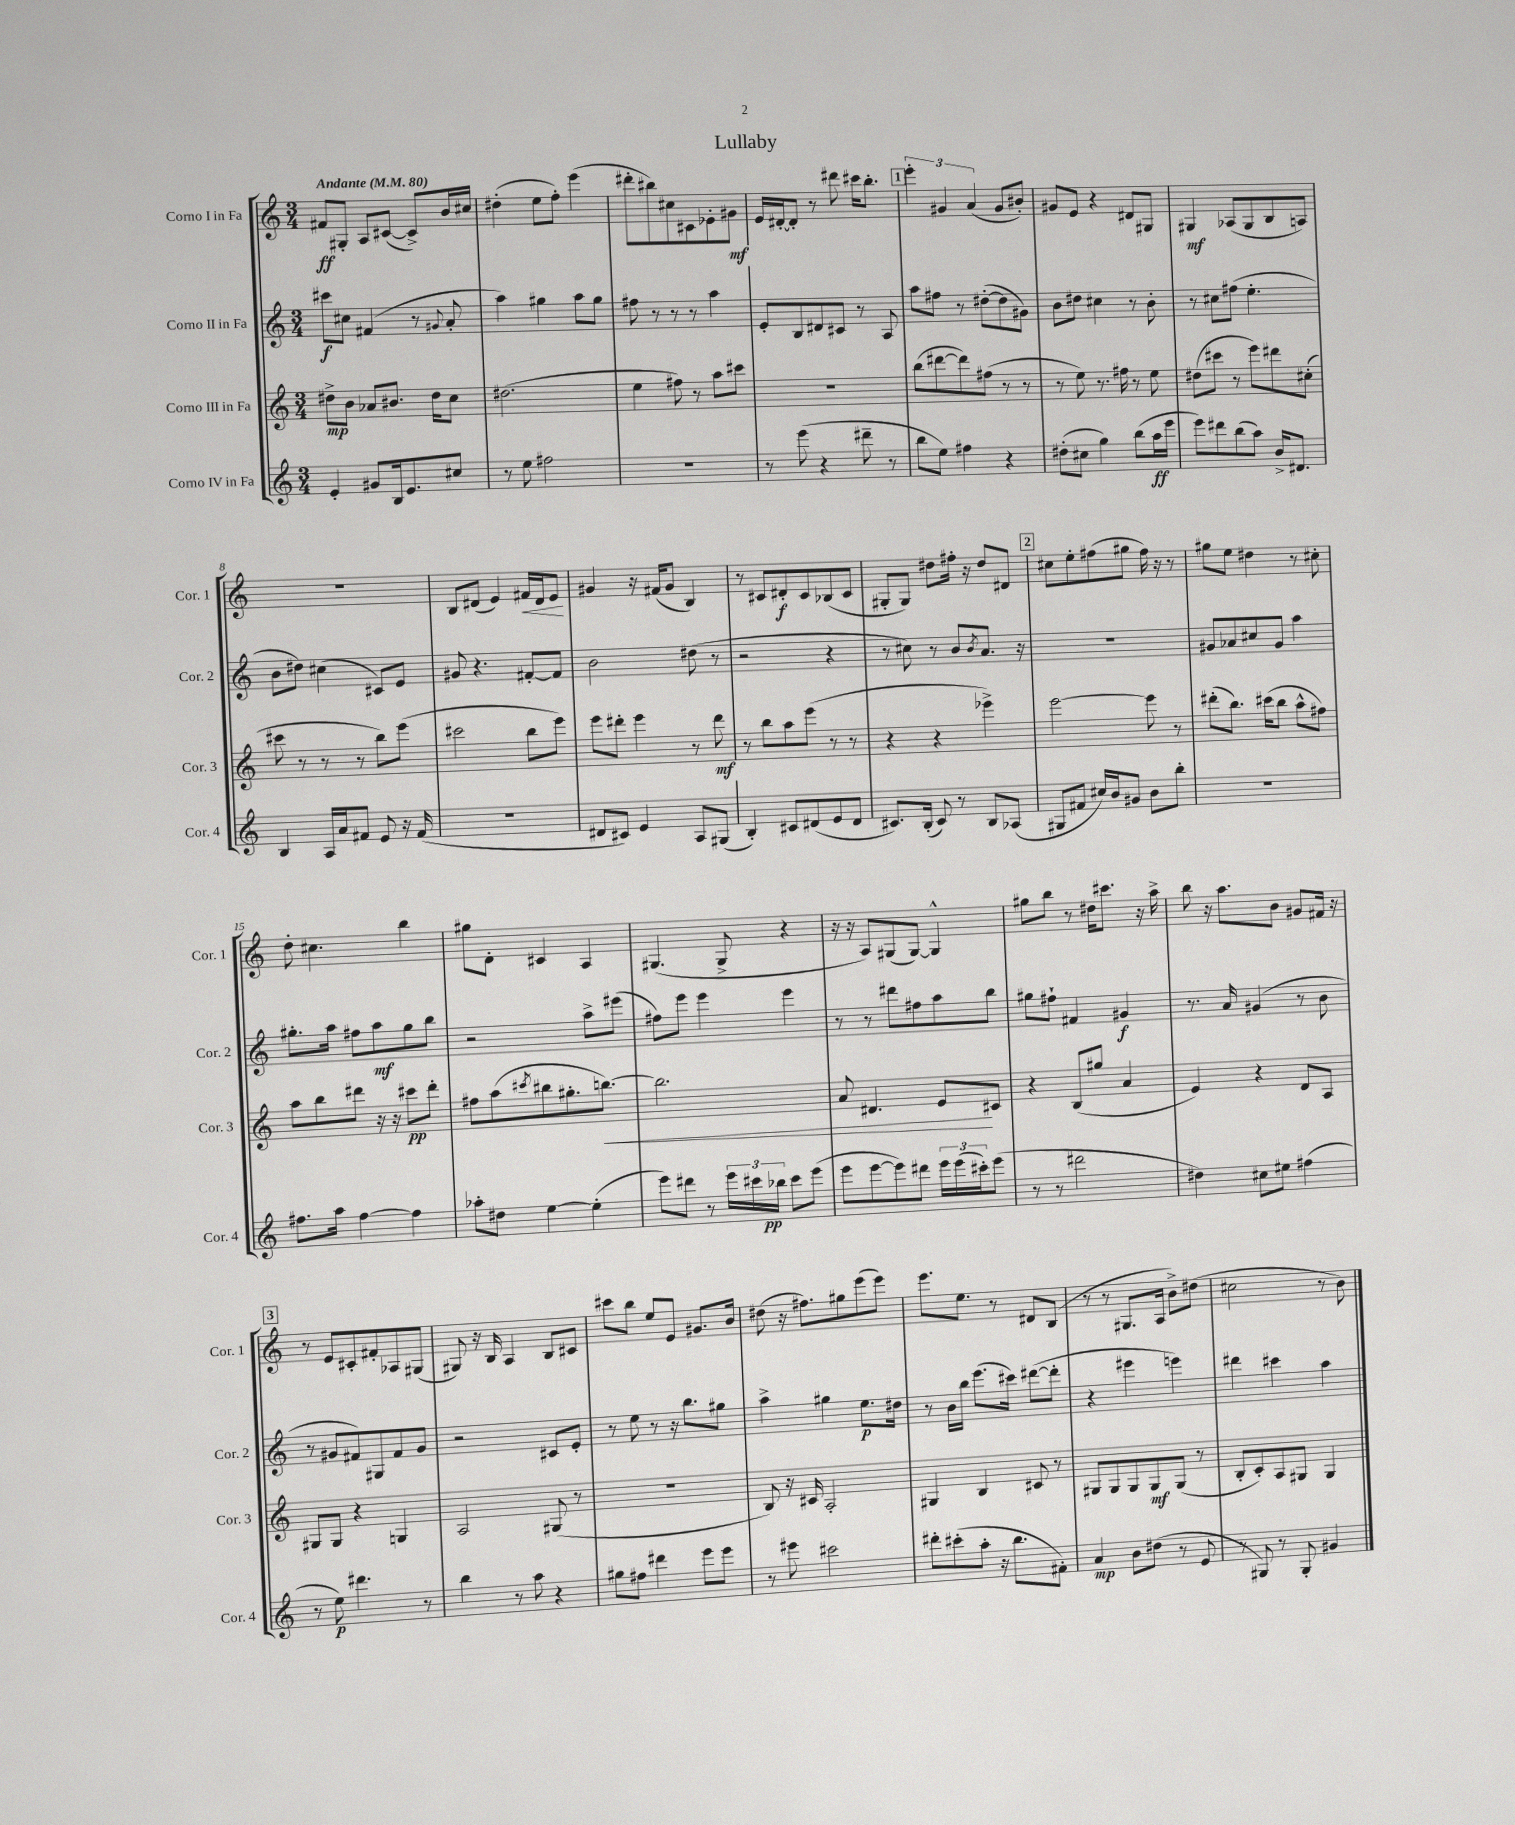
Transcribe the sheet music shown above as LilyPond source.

\header { title = "Lullaby" }
<<
\new StaffGroup <<
\new Staff = "s0" \with { instrumentName = "Corno I in Fa" shortInstrumentName = "Cor. 1" } {
    \clef treble \key c \major \numericTimeSignature \time 3/4 \tempo "Andante" 4 = 80
    fis'8\ff gis8-. a8 cis'8~( cis'8->) b'16 cis''16 |
    dis''4-.( e''8 f''8-.) e'''4( |
    dis'''8-. bis''8) cis''8 cis'8 ees'8-. gis'8\mf |
    e'16 dis'16~-. dis'8-. r8 dis'''8 cis'''16 b''8.-. |
    \mark \markup { \box "1" } \tuplet 3/2 { e'''4-. gis'4 a'4( } gis'8 bis'8-.) |
    gis'8 e'8 r4 dis'8 gis8 |
    gis4\mf aes8( gis8 b8 a8) |
    R2. |
    b8 dis'8( e'4) fis'16\< dis'16 e'8\! |
    gis'4 r16 fis'16( gis'8 b4) |
    r8 cis'8 dis'8-.\f cis'8 bes8( cis'8 |
    gis8-. gis8) dis''8 fis''16-. r16 dis''8 dis'8 |
    \mark \markup { \box "2" } cis''8 e''8-. fis''8( gis''8 fis''16) r16 r8 |
    gis''8 e''8 dis''4 r8 cis''8-. |
    d''8-. cis''4. b''4 |
    gis''8 d'8-. cis'4 a4 |
    gis4.( gis8-> r4 |
    r16 r16 a8) gis8( gis8~) gis4-^ |
    gis''8 b''8 r8 dis''16 cis'''8. r16 a''16-> |
    b''8 r16 a''8. b'8 gis'8 fis'16 r16 |
    \mark \markup { \box "3" } r8 e'8 cis'8-. fis'8-. aes8 gis8( |
    gis8) r16 b16 a4 b8 cis'8 |
    cis'''8 b''8 e''8 e'8 gis'8. b'16 |
    dis''8( r16 fis''8.) gis''8 e'''8( e'''8) |
    e'''8. e''8. r8 dis'8 b8( |
    r8 r8 gis8. a16 b'8->) dis''8( |
    cis''2 r8 b'8) \bar "|." |
}
\new Staff = "s1" \with { instrumentName = "Corno II in Fa" shortInstrumentName = "Cor. 2" } {
    \clef treble \key c \major \numericTimeSignature \time 3/4
    cis'''8\f cis''8 fis'4( r8 \appoggiatura { gis'8 } a'8-. |
    a''4) gis''4 a''8 gis''8 |
    fis''8 r8 r8 r8 a''4 |
    e'8-. b8 dis'8 cis'8 r8 a8 |
    \mark \markup { \box "1" } a''8 fis''8 r8 dis''8~-.( dis''8 gis'8) |
    b'8 dis''8 cis''4 r8 b'8-. |
    r8 cis''8 fis''8( e''4.-. |
    b'8 dis''8) cis''4( cis'8) e'8 |
    gis'8 r4. fis'8~-. fis'8 |
    b'2 dis''8( r8 |
    r2 r4 |
    r8 cis''8) r8 b'8 \acciaccatura { b'8 } a'8. r16 |
    \mark \markup { \box "2" } R2. |
    gis'8 aes'8 cis''8 gis'8 a''4 |
    gis''8.-. a''16 fis''8 a''8\mf gis''8 b''8 |
    r2 a''8-> eis'''8( |
    fis''8) e'''8 e'''4 e'''4 |
    r8 r8 dis'''8 fis''8 a''8 b''8 |
    gis''8 fis''8-! fis'4 gis'4\f |
    r8. a'16 gis'4( r8 b'8 |
    \mark \markup { \box "3" } r8 gis'8 fis'8) gis8 fis'8 gis'8 |
    r2 cis'8 e'8-. |
    r8 e''8 r8 r16 b''8. gis''8 |
    a''4-> gis''4 e''8.\p dis''16 |
    r8 b'16 b''16 e'''8.( cis'''16) dis'''8~( dis'''8-. |
    r4 eis'''4 e'''4) |
    dis'''4 cis'''4 a''4 \bar "|." |
}
\new Staff = "s2" \with { instrumentName = "Corno III in Fa" shortInstrumentName = "Cor. 3" } {
    \clef treble \key c \major \numericTimeSignature \time 3/4
    dis''8->\mp b'8 aes'8 bis'8. dis''16 c''8 |
    dis''2.( |
    e''4 fis''8) r8 a''8 cis'''8 |
    R2. |
    \mark \markup { \box "1" } b''8( dis'''8~ dis'''8) fis''8( r8 r8 |
    r8 e''8) r8. fis''16 r8 e''8 |
    dis''8( cis'''8 r8 e'''8) dis'''8 cis''8-.( |
    cis'''8 r8 r8 r8 b''8) e'''8( |
    cis'''2 b''8 e'''8) |
    e'''8 dis'''8-. e'''4 r8 dis'''8\mf |
    r8 b''8 a''8 e'''8( r8 r8 |
    r4 r4 ees'''4->) |
    \mark \markup { \box "2" } e'''2~ e'''8 r8 |
    dis'''8-.( b''8.) cis'''16( b''8 a''8-^ fis''8) |
    a''8 b''8 dis'''8 r16 r16 cis'''8\pp dis'''8-. |
    fis''8 a''8( \acciaccatura { cis'''8 } bis''8 gis''8.-. b''8.~\<) |
    b''2. |
    a'8 dis'4. e'8\! cis'8 |
    r4 b8( gis''8 a'4 |
    e'4) r4 d'8 a8 |
    \mark \markup { \box "3" } gis8 gis8 r4 g4 |
    a2 gis8( r8 |
    R2. |
    b8) r16 cis'16 a2-. |
    gis4 b4 cis'8 r8 |
    gis8 gis8 gis8 gis8\mf gis8( r8 |
    b8-. c'8-.) a8 gis8 gis4 \bar "|." |
}
\new Staff = "s3" \with { instrumentName = "Corno IV in Fa" shortInstrumentName = "Cor. 4" } {
    \clef treble \key c \major \numericTimeSignature \time 3/4
    e'4-. gis'8 b16 e'8. cis''8 |
    r8 e''8 fis''2 |
    R2. |
    r8 e'''8( r4 dis'''8-- r8 |
    \mark \markup { \box "1" } b''8 e''8) fis''4 r4 |
    dis''8-.( cis''8 g''4) b''8( a''16\ff e'''16 |
    e'''8) dis'''8 b''8( a''8) b'16-> dis'8. |
    b4 a16 a'16 fis'8 e'8 r16 fis'16( |
    R2. |
    dis'8 cis'8) e'4 a8 gis8( |
    b4-.) cis'8 dis'8( e'8 dis'8 |
    cis'8.) b16-.( cis'8) r8 b8 aes8( |
    \mark \markup { \box "2" } gis8 fis'8 cis''16) b'16 gis'8 b'8 b''8-. |
    R2. |
    fis''8. a''16 fis''4~ fis''4 |
    aes''8-. dis''8 e''4~ e''4-.( |
    e'''8) dis'''8 r8 \tuplet 3/2 { e'''16 cis'''16 bes''16\pp } cis'''8 e'''8( |
    e'''8 e'''8~ e'''8) dis'''8 \tuplet 3/2 { e'''16 e'''16( cis'''16-.) } e'''8( |
    r8 r8 dis'''2 |
    dis''4) cis''8 eis''8 fis''4( |
    \mark \markup { \box "3" } r8 e''8\p) dis'''4. r8 |
    b''4 r8 a''8 r4 |
    gis''8 fis''8 dis'''4 e'''8 e'''8 |
    r8 eis'''8 cis'''2 |
    dis'''8-. cis'''8-.( a''8-. r16 b''8. fis'8-.) |
    a'4\mp b'8 dis''8( r8 e'8 |
    r8 gis8) r8 gis8-. gis'4 \bar "|." |
}
>>
>>
